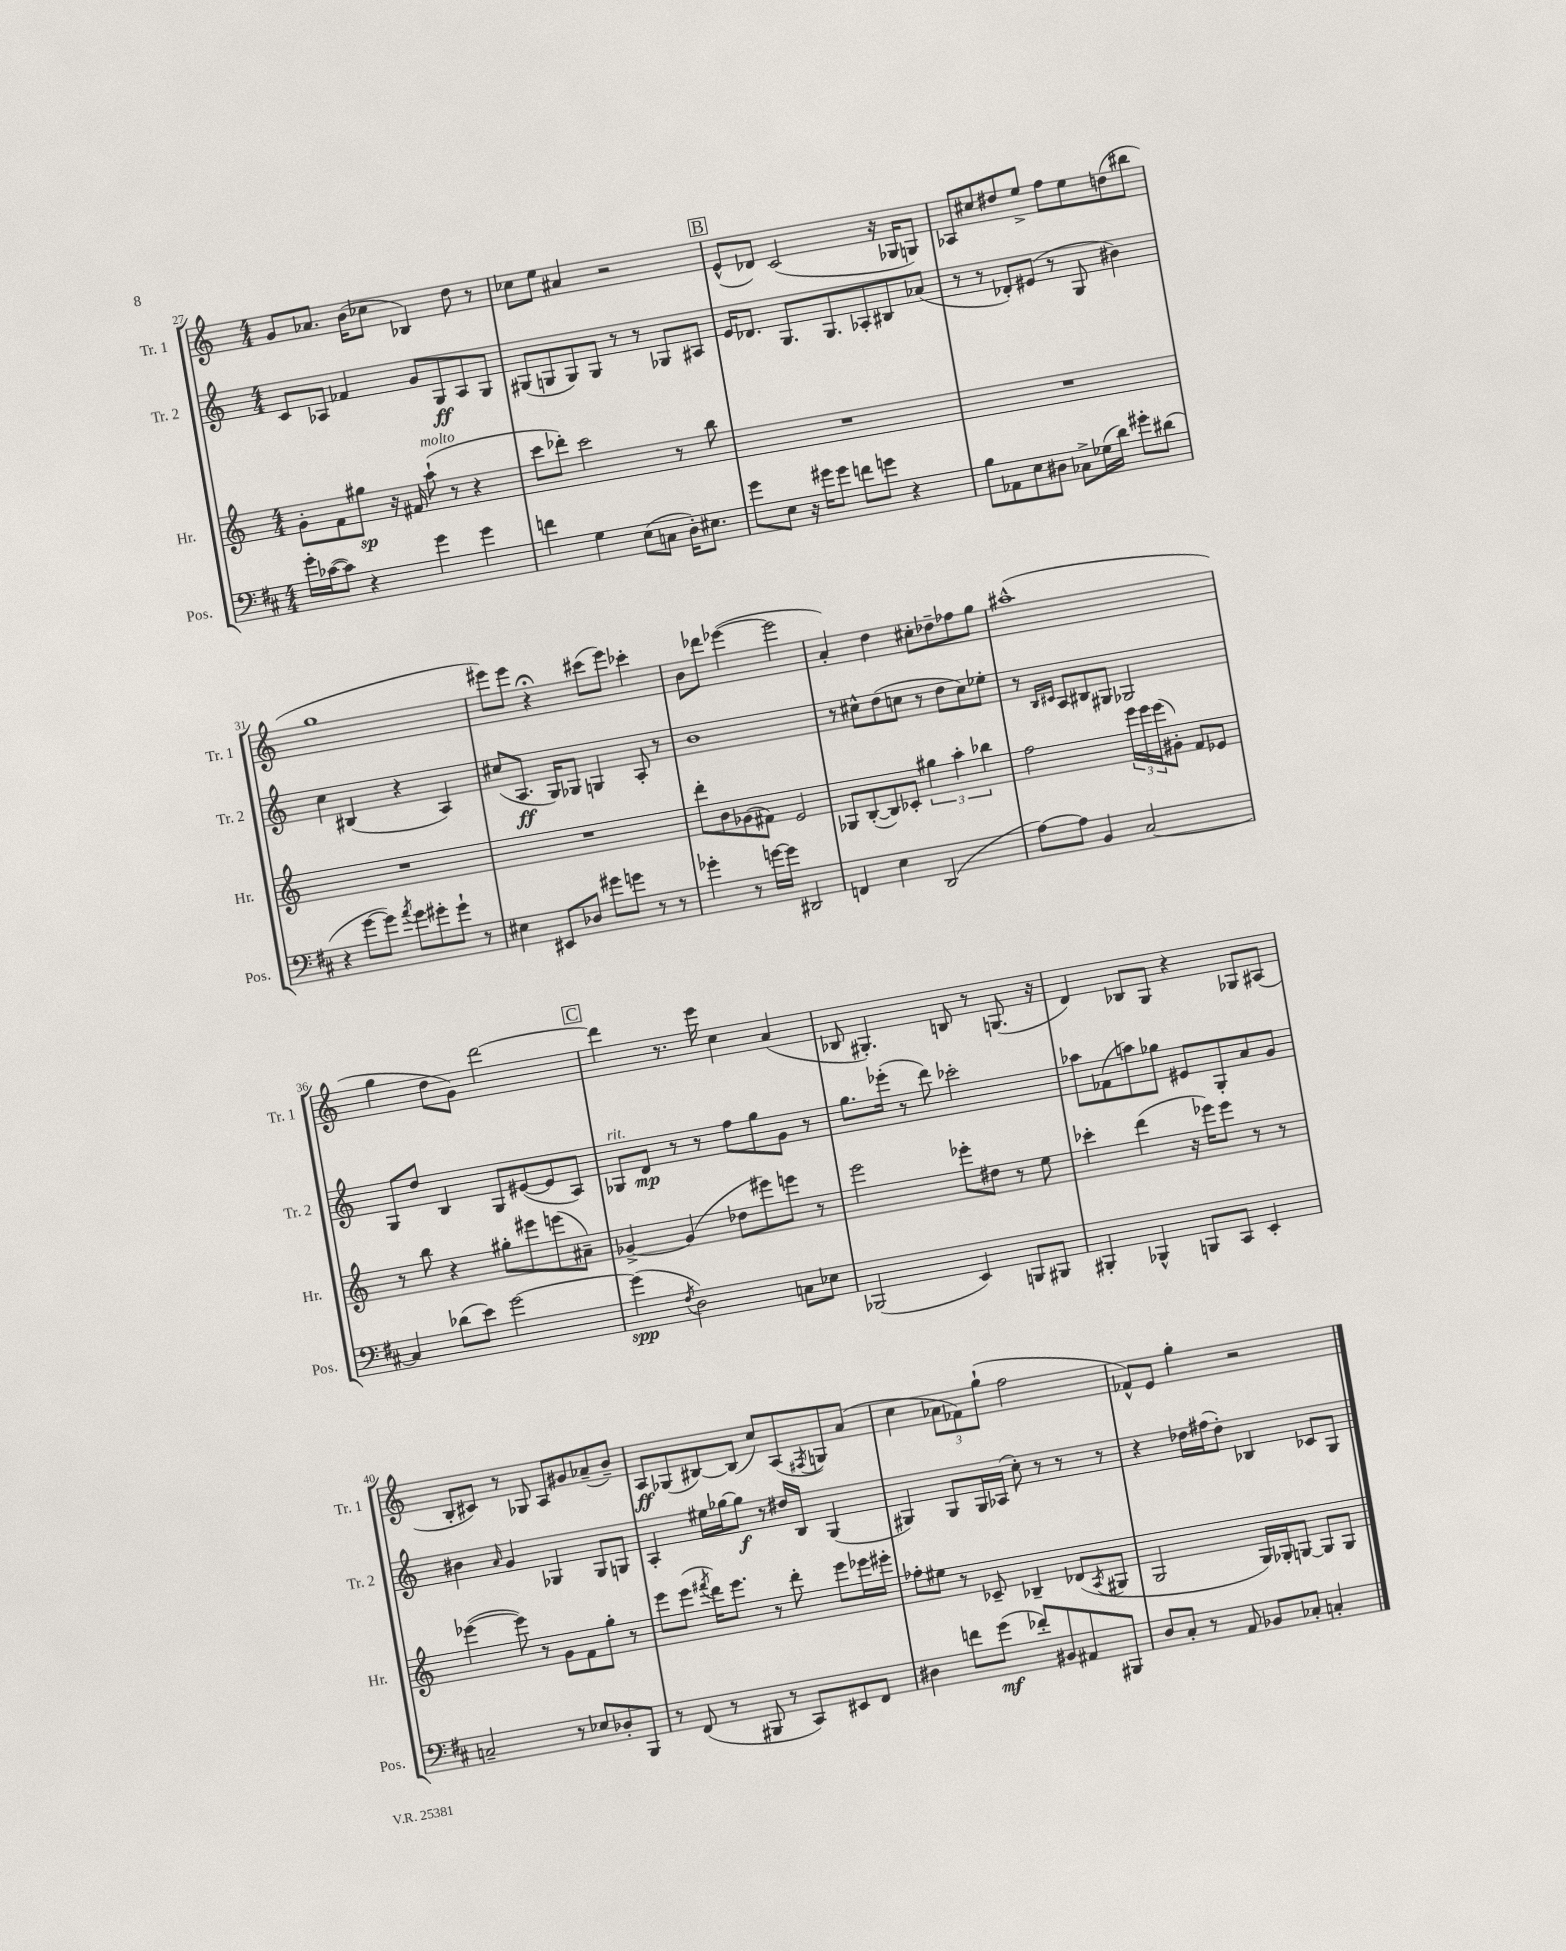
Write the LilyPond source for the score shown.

<<
\new StaffGroup <<
\new Staff = "s0" \with { instrumentName = "Tr. 1" shortInstrumentName = "Tr. 1" } {
    \clef treble \key c \major \numericTimeSignature \time 4/4
    g'8 aes'8. b'16( ces''8 bes4) d''8 r8 |
    ces''8 e''8 ais'4 r2 |
    \mark \markup { \box "B" } e'8-^( des'8) c'2( r16 ges16 g8) |
    aes8 cis''8 dis''8 e''8-> f''8 e''8 d''8( bis''8 |
    g''1 |
    eis'''8) eis'''8 r4\fermata cis'''8( eis'''8) ces'''4-. |
    b'8 des'''8 ees'''4~( ees'''2 |
    a'4-.) d''4 cis''8-. des''8-- fes''8 g''8 |
    ais''1-^( |
    g''4 d''8 g'8) d'''2~ |
    \mark \markup { \box "C" } d'''4 r8. e'''16 c''4 a'4( |
    bes8 gis4.-.) b8 r8 g8.( r16 |
    d'4) bes8 g8 r4 ges8 ais8( |
    b8-. cis'8) r8 ges8 a8 gis'8 aes'8--( b'8--) |
    a8\ff ges8( bis8~) bis8( c''8) a8( \acciaccatura { fis8 } g8) a'8( |
    c''4 \tuplet 3/2 { aes'8 fes'8) g''8-!( } f''2 |
    fes'8-^) e'8 g''4-. r2 \bar "|." |
}
\new Staff = "s1" \with { instrumentName = "Tr. 2" shortInstrumentName = "Tr. 2" } {
    \clef treble \key c \major \numericTimeSignature \time 4/4
    c'8 aes8 fes'4 g'8 g8\ff aes8 g8 |
    gis8( g8 g8) g8 r8 r8 ges8 ais8 |
    \mark \markup { \box "B" } e'16 des'8. g8. g8. aes8-. bis8 aes'8( |
    r8 r8 des'8-.) eis'8( r8 g8 bis'4) |
    c''4 bis4( r4 a4) |
    cis''8( a8.\ff g16) ges8 g4 a8-. r8 |
    b'1 |
    r8 cis''8-^ d''8( c''8 r8 d''8 c''8) ees''8-. |
    r8 \grace { b16 cis'16 } a8 bis8 gis8 ges2 |
    g8 d''8 b4 g8 eis'8~( eis'8 a8) |
    \mark \markup { \box "C" } ges8^\markup { \italic "rit." } d'8\mp r8 r8 f''8 g''8 g'8 r8 |
    g''8. ees'''16-.( r8 d'''8) ces'''2-. |
    aes''8 fes'8( a''8) ges''8 eis'8 g8-. a'8 g'8 |
    bis'4 \grace { a'16 } g'4 ges4 ges8 g8 |
    a4-. eis''16 ges''16~ ges''8\f r8 dis''16 b16 g4( |
    gis4) gis8 gis16 aes16( c''8-.) r8 r8 r8 |
    r4 des''16 fis''16( des''8-.) bes4 ces'8 g8 \bar "|." |
}
\new Staff = "s2" \with { instrumentName = "Hr." shortInstrumentName = "Hr." } {
    \clef treble \key c \major \numericTimeSignature \time 4/4
    g'8-. f'8 gis''8\sp r16 fis'16 a''8-!^\markup { \italic "molto" }( r8 r4 |
    c'''8 des'''8-.) c'''2 r8 b''8 |
    \mark \markup { \box "B" } R1 |
    R1 |
    R1 |
    R1 |
    d'''8-. b'8 ges'8( fis'8) e'2 |
    ges8 b8~-.( b8) ces'8-. \tuplet 3/2 { gis''4 a''4-. bes''4 } |
    f''2 \tuplet 3/2 { e'''16 e'''16 e'''16( } gis'8-.) f'8 ees'8 |
    r8 b''8 r4 gis''8-. eis'''8 e'''8( ais'8--) |
    \mark \markup { \box "C" } ges'4~-> ges'4( des''8 eis'''8) e'''8 r8 |
    e'''2 ees'''8-. dis''8 r8 e''8 |
    ces'''4-. d'''4( r16 ees'''16) ees'''8 r8 r8 |
    ees'''4~( ees'''8) r8 g'8 f'8 g''8-. r8 |
    e'''8 e'''8( \acciaccatura { fis'''8 } d'''16) e'''8. r8 d'''8-. e'''8 ees'''16 eis'''16-. |
    fes''8-. eis''8 r8 ces'8-- bes4-- des'8( \acciaccatura { a8 } gis8 |
    g2 g16) ges16-. g8~ g8 g8 \bar "|." |
}
\new Staff = "s3" \with { instrumentName = "Pos." shortInstrumentName = "Pos." } {
    \clef bass \key d \major \numericTimeSignature \time 4/4
    g'16-. ces'16~( ces'8) r4 g'4 g'4 |
    f'4 g4 e8( c8 d16-.) eis8. |
    \mark \markup { \box "B" } g'8 e8 r16 gis'16 gis'8 f'8 g'8 r4 |
    b8 aes,8 e8 dis8 ces8-> ges16( d'16) gis'8-. dis'8( |
    r4 g'8~ g'8) \acciaccatura { a'8 } g'8 gis'8-. gis'8-! r8 |
    eis4 eis,8 des8 gis'8 g'8 r8 r8 |
    ges'4-. r8 g'16~ g'16 dis,2 |
    f,4 e4 d,2( |
    a8~) a8 b,4 cis2~ |
    cis4 des'8( e'8) g'2~ |
    \mark \markup { \box "C" } g'4\spp( \acciaccatura { fis8 } d2) c8 ees8 |
    bes,,2( e,4) b,,8 bis,,8 |
    bis,,4-. bes,,4-^ b,,8 cis,8 e,4-. |
    c2-- r8 ees8 des8-. b,,8 |
    r8 fis,8( r8 bis,,8 r8 cis,8) eis,8 fis,8 |
    dis4 f'8 g'8\mf( fes'8-.) bis,8 ais,8 bis,,8 |
    d8 cis8-. r8 a,8 bes,8 ces8-. c4-. \bar "|." |
}
>>
>>
\layout { \context { \Score currentBarNumber = #27 } }
